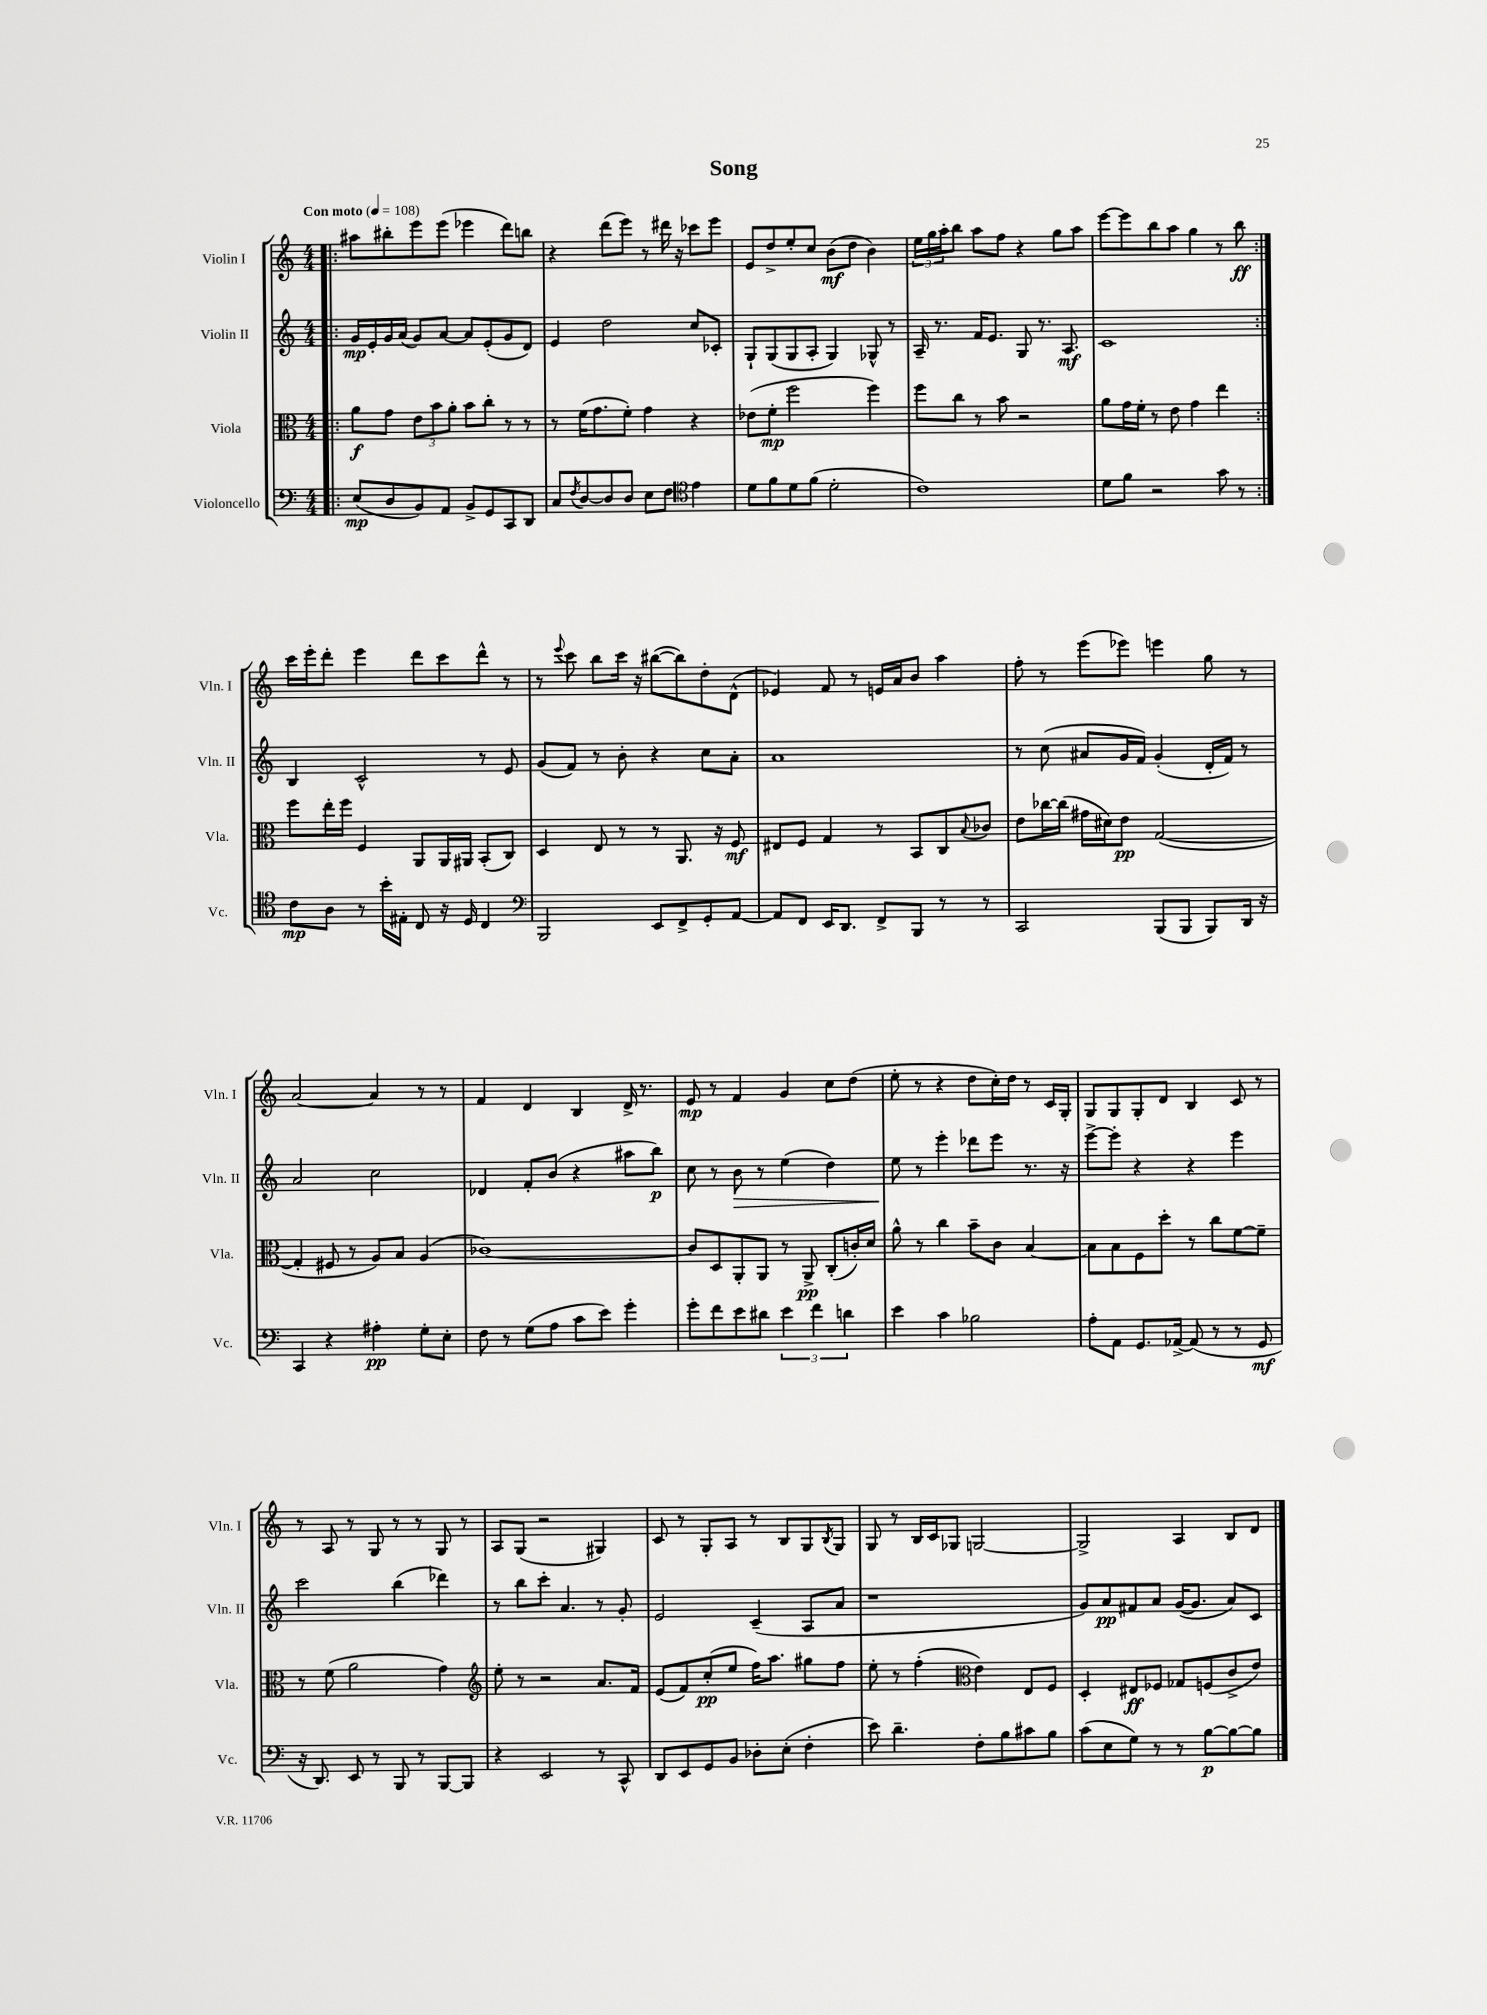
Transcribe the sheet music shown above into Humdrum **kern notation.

**kern	**kern	**kern	**kern
*staff4	*staff3	*staff2	*staff1
*clefF4	*clefC3	*clefG2	*clefG2
*k[]	*k[]	*k[]	*k[]
*M4/4	*M4/4	*M4/4	*M4/4
*MM108	*MM108	*MM108	*MM108
=!|:	=!|:	=!|:	=!|:
(8E	8a	16g	8aa#
.	.	16e'	.
8D	8g	16g	8bb#'
.	.	(16a	.
8BB)	12e	8g)	8eee
.	12b	.	.
8AA	.	[8a	(8eee
.	12a'	.	.
8BB^	8b	8a]	4eee-
8GG	8cc'	(8e'	.
8CC	8r	8g	8ddd)
8DD	8r	8d)	8bb
=	=	=	=
8C	8r	4e	4r
8qF	.	.	.
[8D	(16f	.	.
.	8.g	.	.
8D]	.	2dd	(8ddd
8D	8f')	.	8eee)
8E	4g	.	8r
8F	.	.	16ddd#
.	.	.	16r
*clefC4	*	*	*
4e	4r	8cc	8ccc-
.	.	8c-'	8eee
=	=	=	=
8d	(8e-	8G`	8e
8f	8f'	(8G	8dd^
8d	2ff	8G	8ee'
(8f	.	8A'	8cc
2d'	.	4G)	(8b
.	.	.	8dd
.	4ff)	8G-^^	4b)
.	.	8r	.
=	=	=	=
1c)	8ff	16A~	24ee
.	.	.	24gg
.	.	8.r	.
.	.	.	24aa'
.	8cc	.	8bb
.	8r	16f	8aa
.	.	8.e	.
.	8b	.	8ff
.	2r	8G	4r
.	.	8.r	.
.	.	.	8gg
.	.	8.A	.
.	.	.	8aa
=	=	=	=
8d	8a	1c	[8eee
8f	16g	.	8eee]
.	16f'	.	.
2r	8r	.	8bb
.	8e	.	8aa
.	4g	.	4gg
8g	4ee	.	8r
8r	.	.	8bb
=:|!	=:|!	=:|!	=:|!
8c	8ff	4B	16ccc
.	.	.	16eee'
8A	16ee'	.	8ddd'
.	16ff	.	.
8r	4F	2c^^	4eee
16b'	.	.	.
16E#'	.	.	.
8C	8AA	.	8ddd
16r	16AA	.	8ccc
16D	16AA#	.	.
4C	(8BB'	8r	8ddd^^
.	8C)	8e	8r
=	=	=	=
*clefF4	*	*	*
2BBB	4D	(8g	8r
.	.	.	8qqeee
.	.	8f)	8ccc
.	8E	8r	8bb
.	8r	8b'	16ccc
.	.	.	16r
8EE	8r	4r	([8bb#
8FF^	8.AA	.	8bb#])
8GG'	.	8cc	8dd'
.	16r	.	.
[8AA	8F	8a'	(8d^^
=	=	=	=
8AA]	8E#	1a	4e-)
8FF	8F	.	.
16EE	4G	.	8f
8.DD	.	.	.
.	.	.	8r
8FF^	8r	.	16e
.	.	.	16a
8BBB	8BB	.	8b
8r	8C	.	4aa
.	8qqB	.	.
8r	8c-	.	.
=	=	=	=
2CC	8e	8r	8ff'
.	[16cc-	(8cc	8r
.	(16cc-]	.	.
.	16g#	8a#	(8eee
.	16d#)	.	.
.	8e	16g	8eee-)
.	.	16f)	.
(8BBB	([2G	(4g'	4eee
8BBB	.	.	.
8BBB)	.	16d'	8gg
.	.	16f)	.
16DD	.	8r	8r
16r	.	.	.
=	=	=	=
4CC	4G']	2a	[2a
4r	8F#	.	.
.	8r	.	.
4A#'	8A)	2cc	4a]
.	8B	.	.
8G'	(4A	.	8r
8E'	.	.	8r
=	=	=	=
8F	[1c-)	4d-	4f
8r	.	.	.
(8G	.	8f'	4d
8A	.	(8b	.
8c	.	4r	4B
8e)	.	.	.
4g'	.	8aa#	16d^
.	.	.	8.r
.	.	8bb)	.
=	=	=	=
8g'	8c-]	8cc	8e
8f	8D	8r	8r
8e	8AA'	8b	4f
8d#	8AA	8r	.
6e	8r	(4ee	4g
.	8AA^	.	.
6f	.	.	.
.	(8C'	4dd)	8cc
6d	.	.	.
.	16c')	.	(8dd
.	16d	.	.
=	=	=	=
4e	8a^^	8ee	8ee'
.	8r	8r	8r
4c	4cc	4eee'	4r
2B-	8b~	8ddd-	8dd
.	8c	8eee	16cc')
.	.	.	16dd
.	[4B	8.r	8r
.	.	.	16c
.	.	16r	16G'
=	=	=	=
8A'	8B]	[8eee^	8G
8AA	8B	8eee']	8G
8.GG	8F	4r	8G'
.	8dd'	.	8d
[16AA-^	.	.	.
(8AA-]	8r	4r	4B
8r	8cc	.	.
8r	[8f	4eee	8c
8GG	8f~]	.	8r
=	=	=	=
16r	8r	2ccc	8r
8.DD)	.	.	.
.	(8f	.	8A
8EE	2a	.	8r
8r	.	.	8G
8BBB	.	(4bb	8r
8r	.	.	8r
[8BBB	4g)	4ddd-)	8G
8BBB]	.	.	8r
=	=	=	=
*	*clefG2	*	*
4r	8ee'	8r	8A
.	8r	8bb	(8G
2EE	2r	8ccc'	2r
.	.	4.a	.
8r	8.a	8r	4G#)
8CC^^	.	8g'	.
.	16f	.	.
=	=	=	=
8DD	(8e	2e	8c
8EE	8f)	.	8r
8GG	(8cc'	.	8G'
8BB	8ee	.	8A
8D-'	16ff)	(4c~	8r
.	8.aa	.	.
(8E'	.	.	8B
4F'	8gg#	8A	8G
.	.	.	8qB
.	8ff	8a	8G
=	=	=	=
8e)	8ee'	1r	8G
4.d~	8r	.	8r
.	(4ff'	.	16B
.	.	.	16c
.	.	.	8G-
*	*clefC3	*	*
8F'	4e)	.	[2G
8B	.	.	.
8c#	8E	.	.
8B	8F	.	.
=	=	=	=
(8c	4D'	8g)	2G^]
8E	.	8a	.
8G)	8E#	8f#	.
8r	8F-	8a	.
8r	8G-	([16g	4A
.	.	8.g]	.
[8B	(8F	.	.
8B_	8c^	8a)	8B
8B]	8e)	8c	8d
==	==	==	==
*-	*-	*-	*-
